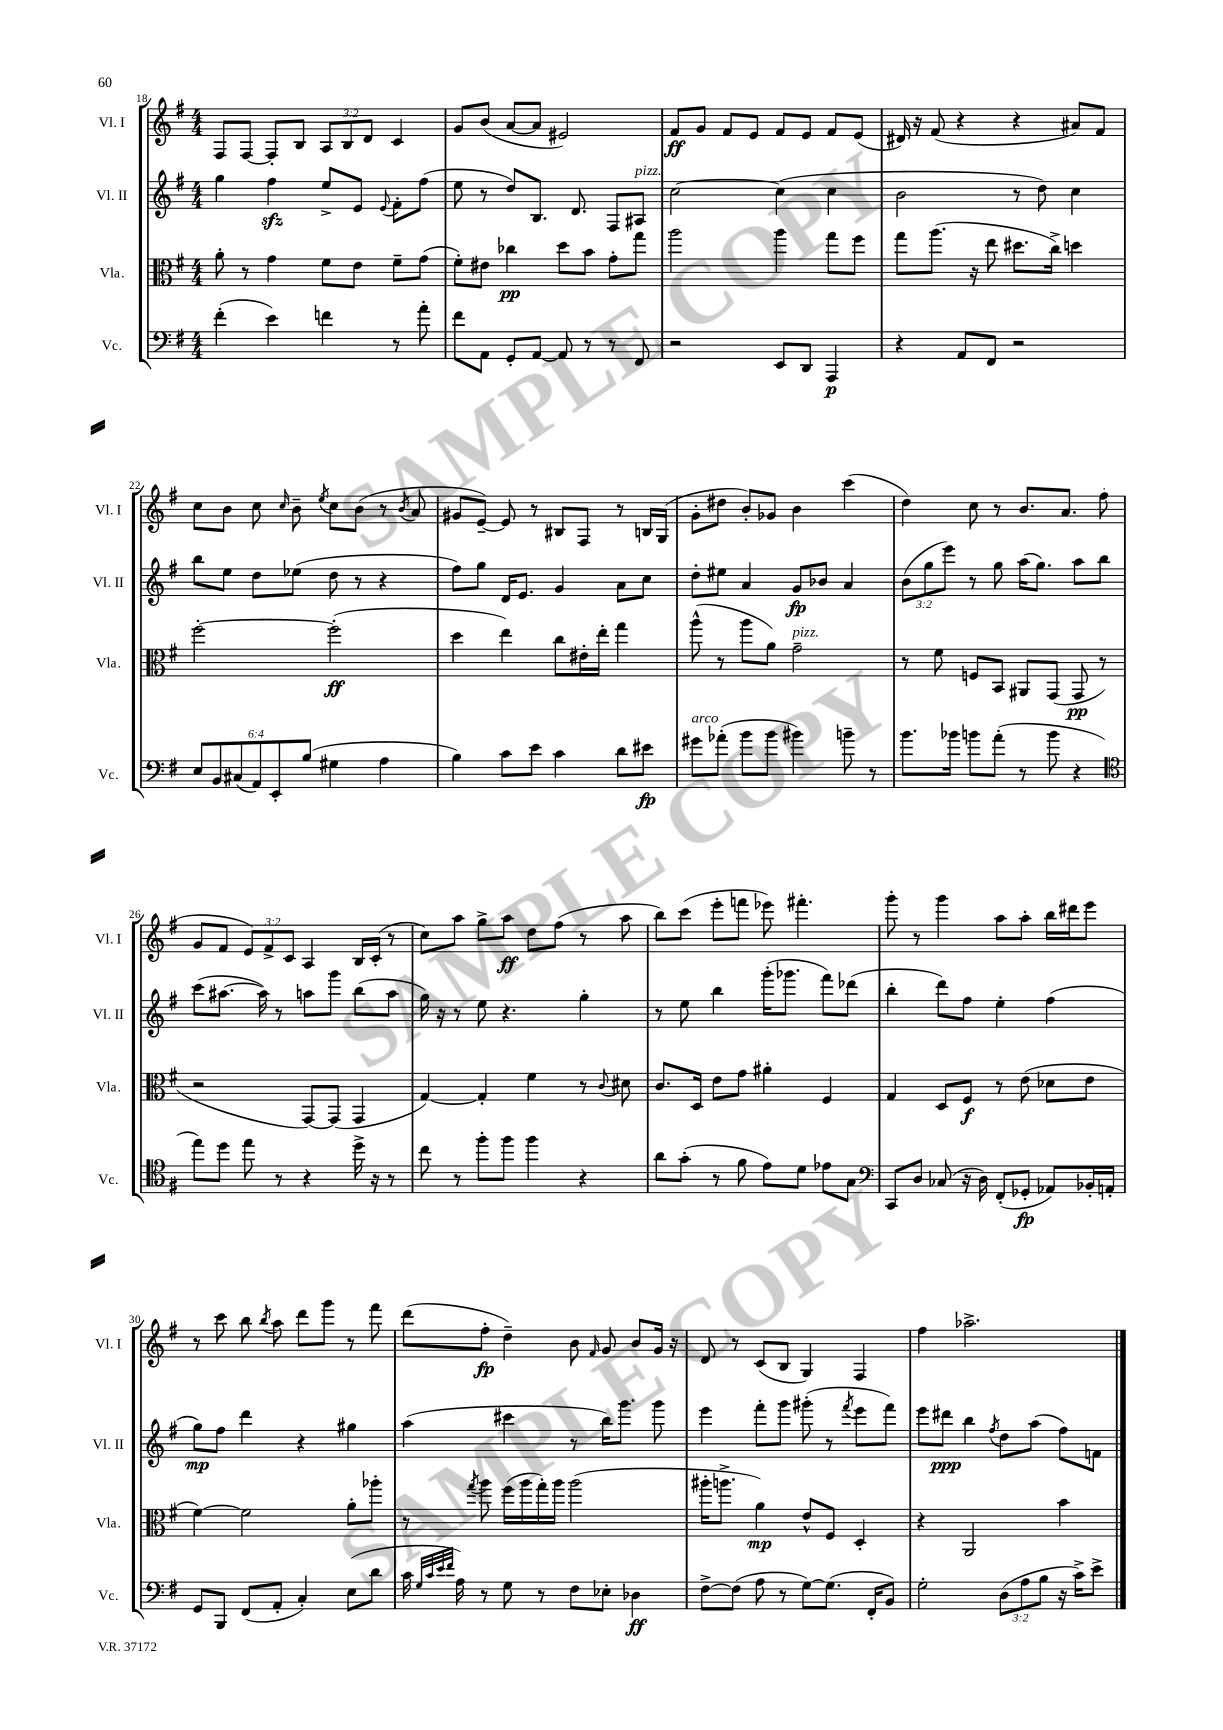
<<
\new StaffGroup <<
\new Staff = "s0" \with { instrumentName = "Vl. I" shortInstrumentName = "Vl. I" } {
    \clef treble \key g \major \numericTimeSignature \time 4/4 \override Staff.TupletNumber.text = #tuplet-number::calc-fraction-text
    \autoBeamOff fis8[ fis8]~ fis8[-. b8] \tuplet 3/2 { a8[ b8 d'8] } c'4 |
    g'8[ b'8]( a'8[~ a'8] eis'2) |
    fis'8[\ff g'8] fis'8[ e'8] fis'8[ e'8] fis'8[ e'8]( |
    dis'16) r16 fis'8( r4 r4 ais'8[) fis'8] |
    c''8[ b'8] c''8 \grace { c''16 } b'8-- \acciaccatura { e''8 } c''8[ b'8]( r8 \acciaccatura { b'8 } a'8 |
    gis'8[ e'8]~--) e'8 r8 bis8[ fis8] r8 b16[ g16]( |
    g'8[-. dis''8] b'8[-.) ges'8] b'4 c'''4( |
    d''4) c''8 r8 b'8.[ a'8.] fis''8( |
    g'8[ fis'8] \tuplet 3/2 { e'8[) fis'8-> c'8] } a4 b16[ c'16]-.( r8 |
    c''8[) a''8] g''8[-> a''8]\ff d''8[ fis''8]( r8 a''8 |
    b''8[) c'''8]( e'''8[-. f'''8] ees'''8) fis'''4.-. |
    g'''8-. r8 g'''4 a''8[ a''8]-. b''16[ dis'''16 e'''8] |
    r8 c'''8 b''8 \acciaccatura { b''8 } a''8 d'''8[ g'''8] r8 fis'''8 |
    d'''8[( fis''8]-.\fp d''4--) b'8 \grace { fis'16 } g'8 b'8[ g'16] r16 |
    d'8 r8 c'8[( b8] g4) fis4 |
    fis''4 aes''2.-> \bar "|." |
}
\new Staff = "s1" \with { instrumentName = "Vl. II" shortInstrumentName = "Vl. II" } {
    \clef treble \key g \major \numericTimeSignature \time 4/4 \override Staff.TupletNumber.text = #tuplet-number::calc-fraction-text
    \autoBeamOff g''4 fis''4\sfz e''8[-> e'8] \appoggiatura { e'8 } fis'8[-. fis''8]( |
    e''8 r8 d''8[) b8.] d'8. fis8[ ais8]^\markup { \italic "pizz." } |
    c''2~ c''4( c''4 |
    b'2 r8 d''8) c''4 |
    b''8[ e''8] d''8[ ees''8]( d''8 r8 r4 |
    fis''8[) g''8] d'16[ e'8.] g'4 a'8[ c''8] |
    d''8[-. eis''8] a'4 g'8[\fp bes'8] a'4 |
    \tuplet 3/2 { b'8[( g''8 e'''8]) } r8 g''8 a''16[( g''8.]) a''8[ b''8] |
    c'''8[( ais''8.]~ ais''16) r8 a''8[ g'''8] b''8[( a''8] |
    g''16) r16 r8 e''8 r4. g''4-. |
    r8 e''8 b''4 g'''16[-.( ges'''8.] fis'''8[) des'''8]( |
    b''4-. d'''8[) fis''8] e''4-. fis''4( |
    g''8[\mp) fis''8] d'''4 r4 gis''4 |
    a''4( cis'''4 r8 b''16[) g'''8.] g'''8 |
    e'''4 fis'''8[-. g'''8] gis'''8-.( r8 \acciaccatura { fis'''8 } e'''8[ fis'''8]) |
    e'''8[ dis'''8]\ppp b''4 \acciaccatura { fis''8 } d''8[ a''8]( fis''8[) f'8] \bar "|." |
}
\new Staff = "s2" \with { instrumentName = "Vla." shortInstrumentName = "Vla." } {
    \clef alto \key g \major \numericTimeSignature \time 4/4
    \autoBeamOff a'8-. r8 g'4 fis'8[ e'8] fis'8[-- g'8]( |
    fis'8[-.) eis'8] ces''4\pp d''8[ b'8] g'8[-. g''8] |
    a''2 a''4 g''8[ fis''8] |
    g''8[ a''8.]( r16 e''8 dis''8.[ c''16]->) d''4 |
    fis''2~-. fis''2-.\ff( |
    d''4 e''4) c''8[ eis'16-. e''16]-. g''4 |
    a''8-^( r8 a''8[ a'8]) g'2--^\markup { \italic "pizz." } |
    r8 fis'8 f8[ b,8] ais,8[ g,8]( g,8\pp r8 |
    r2 g,8[~) g,8]( g,4 |
    g4~) g4-. fis'4 r8 \appoggiatura { c'8 } dis'8 |
    c'8.[ d16] e'8[ g'8] ais'4-. fis4 |
    g4 d8[ fis8]\f r8 e'8( des'8[ e'8] |
    fis'4~) fis'2 a'8[-. aes''8]-. |
    r8 \acciaccatura { g''8 } a''8 fis''16[( a''16 g''16-.) a''16] a''2( |
    ais''16[-. a''8.]-> a'4\mp) e'8[-^ fis8] d4-. |
    r4 a,2 b'4 \bar "|." |
}
\new Staff = "s3" \with { instrumentName = "Vc." shortInstrumentName = "Vc." } {
    \clef bass \key g \major \numericTimeSignature \time 4/4 \override Staff.TupletNumber.text = #tuplet-number::calc-fraction-text
    \autoBeamOff fis'4-.( e'4) f'4 r8 a'8-. |
    fis'8[ a,8] g,8[-. a,8]~ a,8 r8 r8 fis,8 |
    r2 e,8[ d,8] a,,4\p |
    r4 a,8[ fis,8] r2 |
    \tuplet 6/4 { e8[ b,8 cis8( a,8) e,8-. b8]( } gis4 a4 |
    b4) c'8[ e'8] c'4 d'8[ eis'8]\fp |
    gis'8[^\markup { \italic "arco" } aes'8]-.( b'8[ b'8] bis'4) b'8-- r8 |
    b'8.[ bes'16] b'8[ a'8]-.( r8 b'8 r4 |
    \clef tenor e''8[) d''8] e''8 r8 r4 d''16-> r16 r8 |
    c''8 r8 fis''8[-. fis''8] fis''4 r4 |
    a'8[ g'8]-.( r8 fis'8 e'8[) d'8] ees'8[ g8] |
    \clef bass c,8[ d8] ces8( r16 d16) fis,8[-.( ges,8]-.\fp aes,8[) bes,16-. a,16]-. |
    g,8[ b,,8] fis,8[( a,8]-. c4-.) e8[( d'8] |
    c'16 \grace { g32[ c'32 e'32 fis'32] } a16) r8 g8 r8 fis8[ ees8]-. des4\ff |
    fis8[~-> fis8]( a8 r8 g8[~) g8.]( fis,16[-. b,8]) |
    g2-. \tuplet 3/2 { d8[( a8 b8] } r16 c'16[->) e'8]-> \bar "|." |
}
>>
>>
\layout { \context { \Score currentBarNumber = #18 } }
